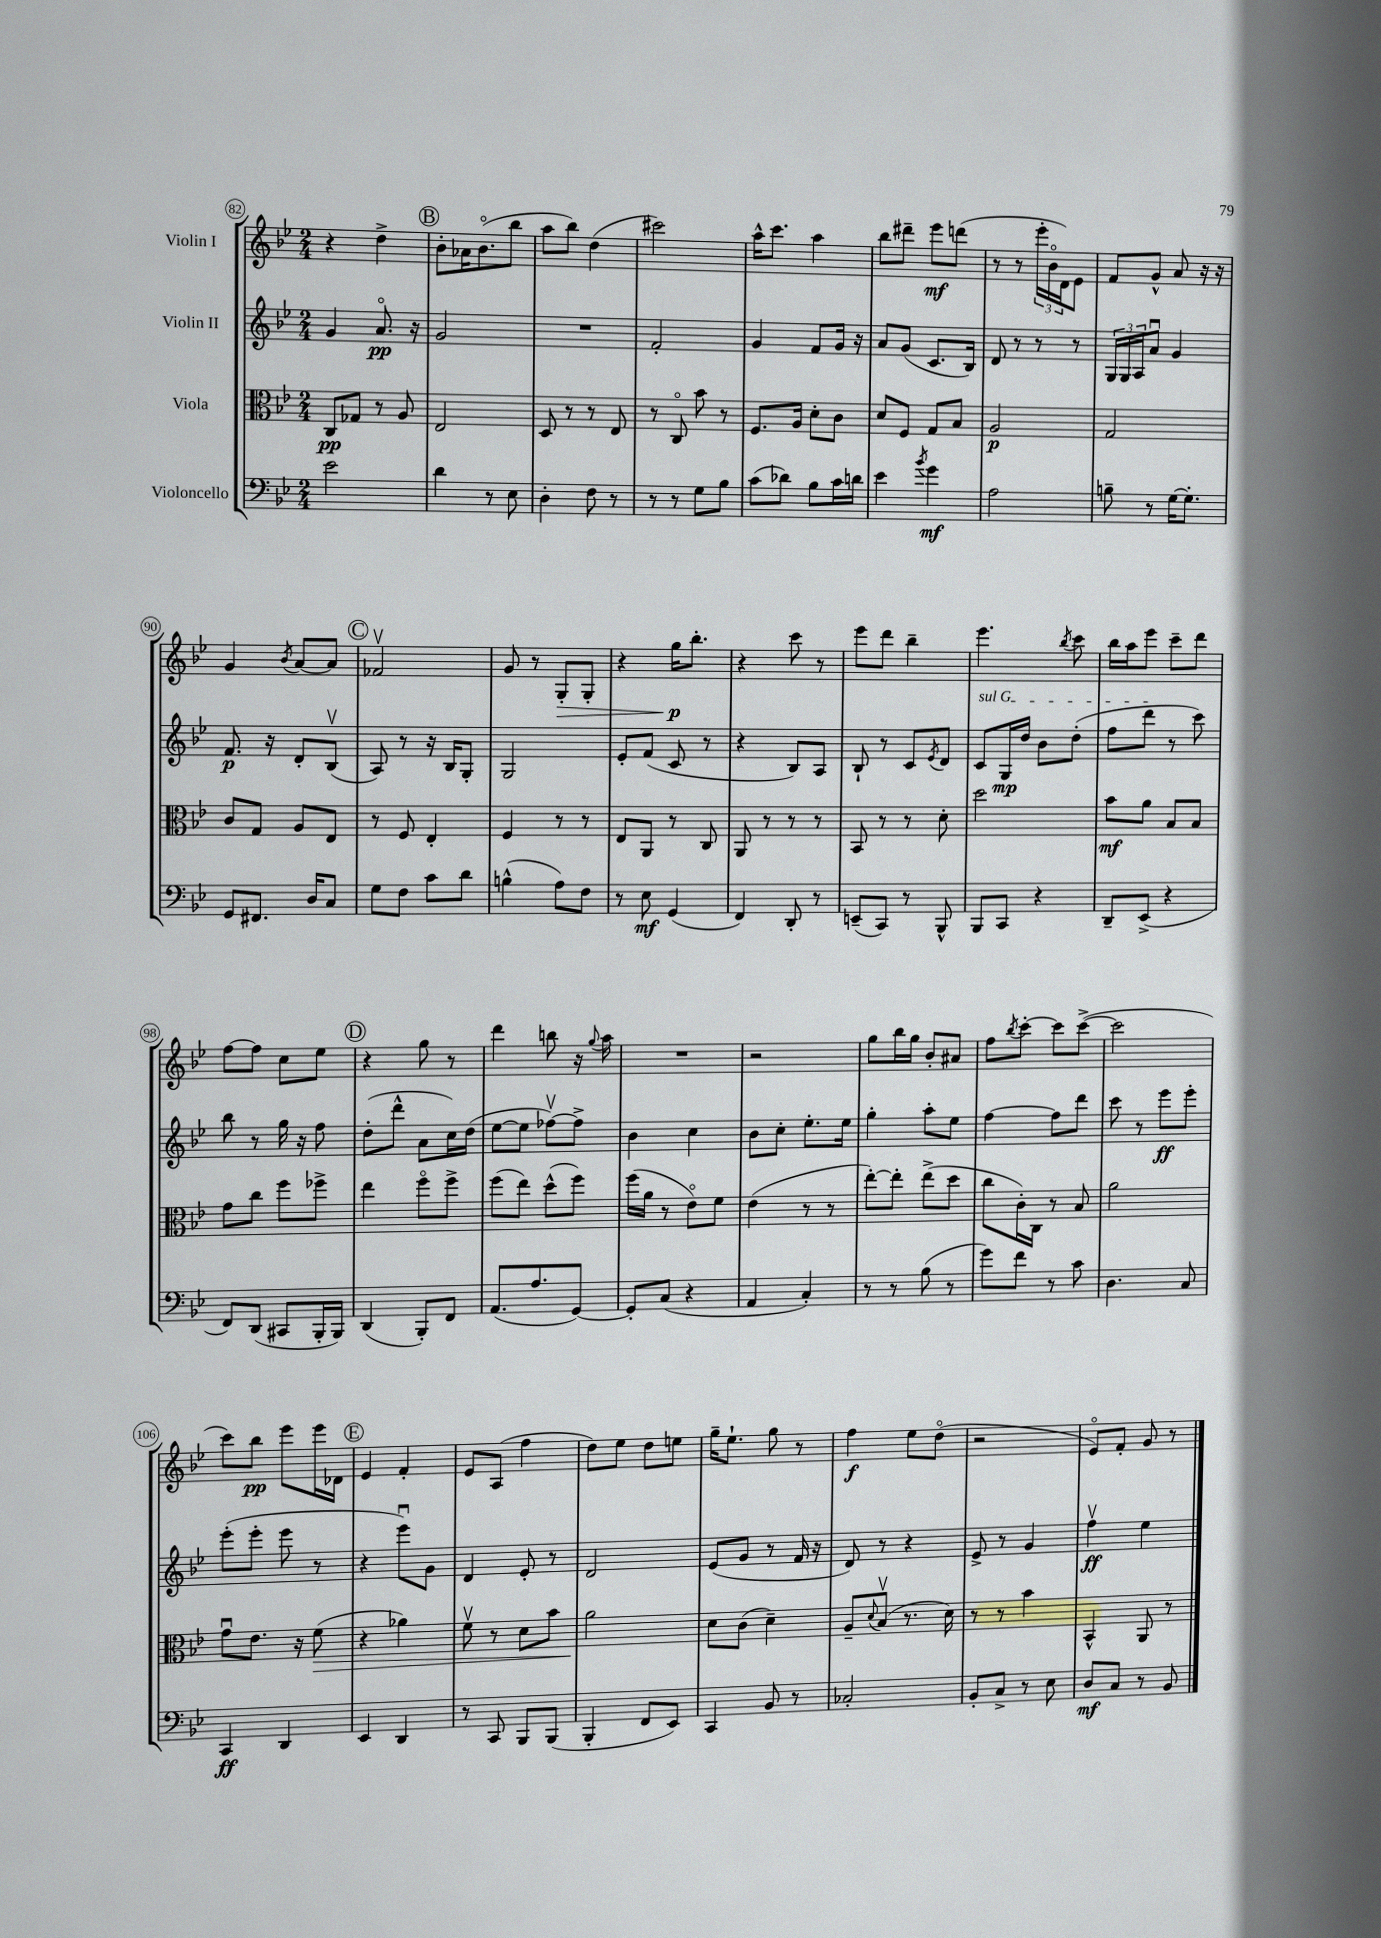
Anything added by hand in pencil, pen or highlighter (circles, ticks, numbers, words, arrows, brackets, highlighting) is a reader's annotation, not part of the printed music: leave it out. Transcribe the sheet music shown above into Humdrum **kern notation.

**kern	**dynam	**kern	**dynam	**kern	**dynam	**kern	**dynam
*part4	*part4	*part3	*part3	*part2	*part2	*part1	*part1
*staff4	*staff4	*staff3	*staff3	*staff2	*staff2	*staff1	*staff1
*I"Violoncello	*	*I"Viola	*	*I"Violin II	*	*I"Violin I	*
*clefF4	*	*clefC3	*	*clefG2	*	*clefG2	*
*k[b-e-]	*	*k[b-e-]	*	*k[b-e-]	*	*k[b-e-]	*
*M2/4	*	*M2/4	*	*M2/4	*	*M2/4	*
=82	=82	=82	=82	=82	=82	=82	=82
2e-\	.	8C/L	pp	4g/	.	4r	.
.	.	8G-X/J	.	.	.	.	.
.	.	8r	.	8.a/	pp	4dd^\	.
.	.	8A/	.	.	.	.	.
.	.	.	.	16r	.	.	.
!!LO:REH:place=s1:t=B
=83	=83	=83	=83	=83	=83	=83	=83
4d\	.	2E-/	.	2g/	.	8b-'\L	.
.	.	.	.	.	.	16a-X\K	.
.	.	.	.	.	.	(8.b-\	.
8r	.	.	.	.	.	.	.
8E-\	.	.	.	.	.	8bb-\J	.
=84	=84	=84	=84	=84	=84	=84	=84
4D'\	.	8D/	.	2r	.	8aa\L	.
.	.	8r	.	.	.	8bb-\J)	.
8F\	.	8r	.	.	.	(4dd\	.
8r	.	8E-/	.	.	.	.	.
=85	=85	=85	=85	=85	=85	=85	=85
8r	.	8r	.	2f'/	.	2ccc#X\)	.
8r	.	8C/	.	.	.	.	.
8G\L	.	8b-\	.	.	.	.	.
8B-\J	.	8r	.	.	.	.	.
=86	=86	=86	=86	=86	=86	=86	=86
(8c\L	.	8.F/L	.	4g/	.	16aa^^\KL	.
.	.	.	.	.	.	8.ccc\J	.
8d-X\J)	.	.	.	.	.	.	.
.	.	16A/Jk	.	.	.	.	.
8B-\L	.	8d'\L	.	8f/L	.	4aa\	.
16c\L	.	8c\J	.	16g/Jk	.	.	.
16dn\JJ	.	.	.	16r	.	.	.
=87	=87	=87	=87	=87	=87	=87	=87
4e-\	.	8d/L	.	8a/L	.	8bb-\L	.
.	.	8F/J	.	(8g/J	.	8ddd#X~\J	.
8qb-/	.	.	.	.	.	.	.
4g\	mf	8G/L	.	8.c/L	.	8eee-\L	mf
.	.	8B-/J	.	.	.	(8dddn\J	.
.	.	.	.	16B-/Jk)	.	.	.
=88	=88	=88	=88	=88	=88	=88	=88
2A\	.	2A/	p	8d/	.	8r	.
.	.	.	.	8r	.	8r	.
.	.	.	.	8r	.	24eee-'\LL	.
.	.	.	.	.	.	24b-\	.
.	.	.	.	.	.	24d\J)	.
.	.	.	.	8r	.	8e-\J	.
=89	=89	=89	=89	=89	=89	=89	=89
8Bn~\	.	2G/	.	24G/LL	.	8f/L	.
.	.	.	.	24G/	.	.	.
.	.	.	.	24A/J	.	.	.
8r	.	.	.	8au/J	.	8g^^/J	.
[16G\KL	.	.	.	4g/	.	8a/	.
8.G'\J]	.	.	.	.	.	.	.
.	.	.	.	.	.	16r	.
.	.	.	.	.	.	16r	.
!!LO:LB:g=z
=90	=90	=90	=90	=90	=90	=90	=90
8GG/L	.	8c/L	.	8.f/	p	4g/	.
8.FF#X/J	.	8G/J	.	.	.	.	.
.	.	.	.	16r	.	.	.
.	.	.	.	.	.	8qb-/	.
.	.	8A/L	.	8d'/L	.	[8a/L	.
16D/KL	.	.	.	.	.	.	.
8C/J	.	8E-/J	.	(8B-v/J	.	8a/J]	.
!!LO:REH:place=s1:t=C
=91	=91	=91	=91	=91	=91	=91	=91
8G\L	.	8r	.	8A/)	.	2f-Xv/	.
8F\J	.	8F/	.	8r	.	.	.
8c\L	.	4E-'/	.	16r	.	.	.
.	.	.	.	16B-/KL	.	.	.
8d\J	.	.	.	8G'/J	.	.	.
=92	=92	=92	=92	=92	=92	=92	=92
(4Bn^^\	.	4F/	.	2G/	.	8g/	.
.	.	.	.	.	.	8r	.
!	!	!	!	!	!	!	!LO:HP:b
8A\L)	.	8r	.	.	.	8G'/L	>
8F\J	.	8r	.	.	.	8G'/J	.
=93	=93	=93	=93	=93	=93	=93	=93
8r	.	8E-/L	.	8e-'/L	.	4r	.
8E-\	mf	8AA/J	.	(8f/J	.	.	.
(4GG/	.	8r	.	8c/	.	16gg\KL	p
.	.	.	.	.	.	8.bb-'\J	]
.	.	8C/	.	8r	.	.	.
=94	=94	=94	=94	=94	=94	=94	=94
4FF/)	.	8AA/	.	4r	.	4r	.
.	.	8r	.	.	.	.	.
8DD'/	.	8r	.	8B-/L)	.	8ccc\	.
8r	.	8r	.	8A/J	.	8r	.
=95	=95	=95	=95	=95	=95	=95	=95
(8EEn~/L	.	8BB-/	.	8B-`/	.	8eee-\L	.
8CC/J)	.	8r	.	8r	.	8ddd\J	.
8r	.	8r	.	8c/L	.	4bb-~\	.
.	.	.	.	8qe-/	.	.	.
8BBB-^^/	.	8d'\	.	8d/J	.	.	.
=96	=96	=96	=96	=96	=96	=96	=96
!	!	!	!	!LO:TX:a:i:t=sul G	!	!	!
8BBB-/L	.	2dd\	.	8c/L	.	4.eee-\	.
8CC/J	.	.	.	16G/L	mp	.	.
.	.	.	.	16dd/JJ	.	.	.
4r	.	.	.	8b-\L	.	.	.
.	.	.	.	.	.	8qbb-/	.
.	.	.	.	(8dd'\J	.	8ccc\	.
=97	=97	=97	=97	=97	=97	=97	=97
8DD~/L	.	8b-\L	mf	8ff\L	.	16bb-\LL	.
.	.	.	.	.	.	16aa\J	.
(8EE-^/J	.	8a\J	.	8ddd\J	.	8eee-\J	.
4r	.	8B-/L	.	8r	.	8ccc~\L	.
.	.	8B-/J	.	8ccc\)	.	8ddd\J	.
!!LO:LB:g=z
=98	=98	=98	=98	=98	=98	=98	=98
8FF/L)	.	8g\L	.	8bb-\	.	[8ff\L	.
(8DD/J	.	8cc\J	.	8r	.	8ff\J]	.
8CC#X/L	.	8ff\L	.	16gg\	.	8cc\L	.
.	.	.	.	16r	.	.	.
16BBB-'/L	.	8ff-X^\J	.	8ff\	.	8ee-\J	.
16BBB-/JJ)	.	.	.	.	.	.	.
!!LO:REH:place=s1:t=D
=99	=99	=99	=99	=99	=99	=99	=99
(4DD/	.	4ee-\	.	(8dd'\L	.	4r	.
.	.	.	.	8ddd^^\J	.	.	.
8BBB-'/L)	.	8ff\L	.	8a\L	.	8gg\	.
8FF/J	.	8ff^\J	.	16cc\L)	.	8r	.
.	.	.	.	(16dd\JJ	.	.	.
=100	=100	=100	=100	=100	=100	=100	=100
(8.AA/L	.	(8ff\L	.	[8ee-\L	.	4ddd\	.
.	.	8ee-\J)	.	8ee-\J]	.	.	.
8.A/	.	.	.	.	.	.	.
.	.	(8dd^^\L	.	[8ff-Xv\L)	.	8bbn\	.
[8GG/J)	.	8ff\J)	.	8ff-^\J]	.	16r	.
.	.	.	.	.	.	8qqgg/	.
.	.	.	.	.	.	16aa\	.
=101	=101	=101	=101	=101	=101	=101	=101
8GG'/L]	.	(16ff\LL	.	4b-\	.	2r	.
.	.	16a\JJ	.	.	.	.	.
(8C/J	.	8r	.	.	.	.	.
4r	.	8e-\L)	.	4cc\	.	.	.
.	.	8f\J	.	.	.	.	.
=102	=102	=102	=102	=102	=102	=102	=102
4AA/	.	(4e-\	.	8b-\L	.	2r	.
.	.	.	.	8cc'\J	.	.	.
4C'/)	.	8r	.	8.ee-'\L	.	.	.
.	.	8r	.	.	.	.	.
.	.	.	.	16ee-\Jk	.	.	.
=103	=103	=103	=103	=103	=103	=103	=103
8r	.	[8ee-'\L)	.	4gg'\	.	8gg\L	.
8r	.	8ee-'\J]	.	.	.	16bb-\L	.
.	.	.	.	.	.	16gg\JJ	.
(8B-\	.	(8ee-^\L	.	8aa'\L	.	8b-'/L	.
8r	.	8dd\J	.	8ee-\J	.	8a#X/J	.
=104	=104	=104	=104	=104	=104	=104	=104
8g\L)	.	8cc\L	.	[4ff\	.	8ff\L	.
.	.	.	.	.	.	8qbb-/	.
8f\J	.	16c'\L)	.	.	.	[8ccc'\J	.
.	.	16C\JJ	.	.	.	.	.
8r	.	8r	.	8ff\L]	.	8ccc\L]	.
8c\	.	8B-/	.	8ddd\J	.	([8ccc^\J	.
=105	=105	=105	=105	=105	=105	=105	=105
4.D\	.	2a\	.	8ccc\	.	2ccc\]	.
.	.	.	.	8r	.	.	.
.	.	.	.	8eee-\L	ff	.	.
8C/	.	.	.	8eee-'\J	.	.	.
!!LO:LB:g=z
=106	=106	=106	=106	=106	=106	=106	=106
4CC/	ff	8gu\L	.	(8eee-'\L	.	8ccc\L)	.
.	.	8.e-\J	.	8eee-'\J	.	8bb-\J	pp
4DD/	.	.	.	8eee-\	.	8eee-\L	.
.	.	16r	.	.	.	.	.
!	!	!	!LO:HP:b	!	!	!	!
.	.	(8f\	>	8r	.	16eee-\L	.
.	.	.	.	.	.	16d-X\JJ	.
!!LO:REH:place=s1:t=E
=107	=107	=107	=107	=107	=107	=107	=107
4EE-/	.	4r	.	4r	.	4e-/	.
4DD/	.	4a-X\)	.	8eee-u\L)	.	4f'/	.
.	.	.	.	8g\J	.	.	.
=108	=108	=108	=108	=108	=108	=108	=108
8r	.	8fv\	.	4d/	.	8e-/L	.
8CC/	.	8r	.	.	.	(8A/J	.
8BBB-/L	.	8d\L	.	8e-'/	.	4ff\	.
(8BBB-/J	.	8b-\J	.	8r	.	.	.
=109	=109	=109	=109	=109	=109	=109	=109
4BBB-'/	.	2a\	.	2d/	.	8dd\L)	.
.	.	.	.	.	.	8ee-\J	.
8FF/L	.	.	.	.	.	8dd\L	.
8EE-/J)	.	.	.	.	.	8een\J	.
.	.	.	]	.	.	.	.
=110	=110	=110	=110	=110	=110	=110	=110
4CC/	.	8d\L	.	(8e-/L	.	16gg~\KL	.
.	.	.	.	.	.	8.ee-`\J	.
.	.	(8c\J	.	8g/J	.	.	.
8BB-/	.	4d~\)	.	8r	.	8gg\	.
8r	.	.	.	16f/	.	8r	.
.	.	.	.	16r	.	.	.
=111	=111	=111	=111	=111	=111	=111	=111
2C-X'/	.	8A~/L	.	8d/)	.	4ff\	f
.	.	8qqd/	.	.	.	.	.
.	.	(8B-v/J	.	8r	.	.	.
.	.	8.r	.	4r	.	8ee-\L	.
.	.	.	.	.	.	(8dd\J	.
.	.	16d\)	.	.	.	.	.
=112	=112	=112	=112	=112	=112	=112	=112
8BB-'/L	.	8r	.	8e-^/	.	2r	.
8C^/J	.	8r	.	8r	.	.	.
8r	.	4b-\	.	4g/	.	.	.
8E-\	.	.	.	.	.	.	.
=113	=113	=113	=113	=113	=113	=113	=113
8D/L	mf	4BB-^^/	.	4ffv\	ff	8e-/L)	.
8C/J	.	.	.	.	.	8f'/J	.
8r	.	8AA/	.	4ee-\	.	8g/	.
8BB-/	.	8r	.	.	.	8r	.
==	==	==	==	==	==	==	==
*-	*-	*-	*-	*-	*-	*-	*-
